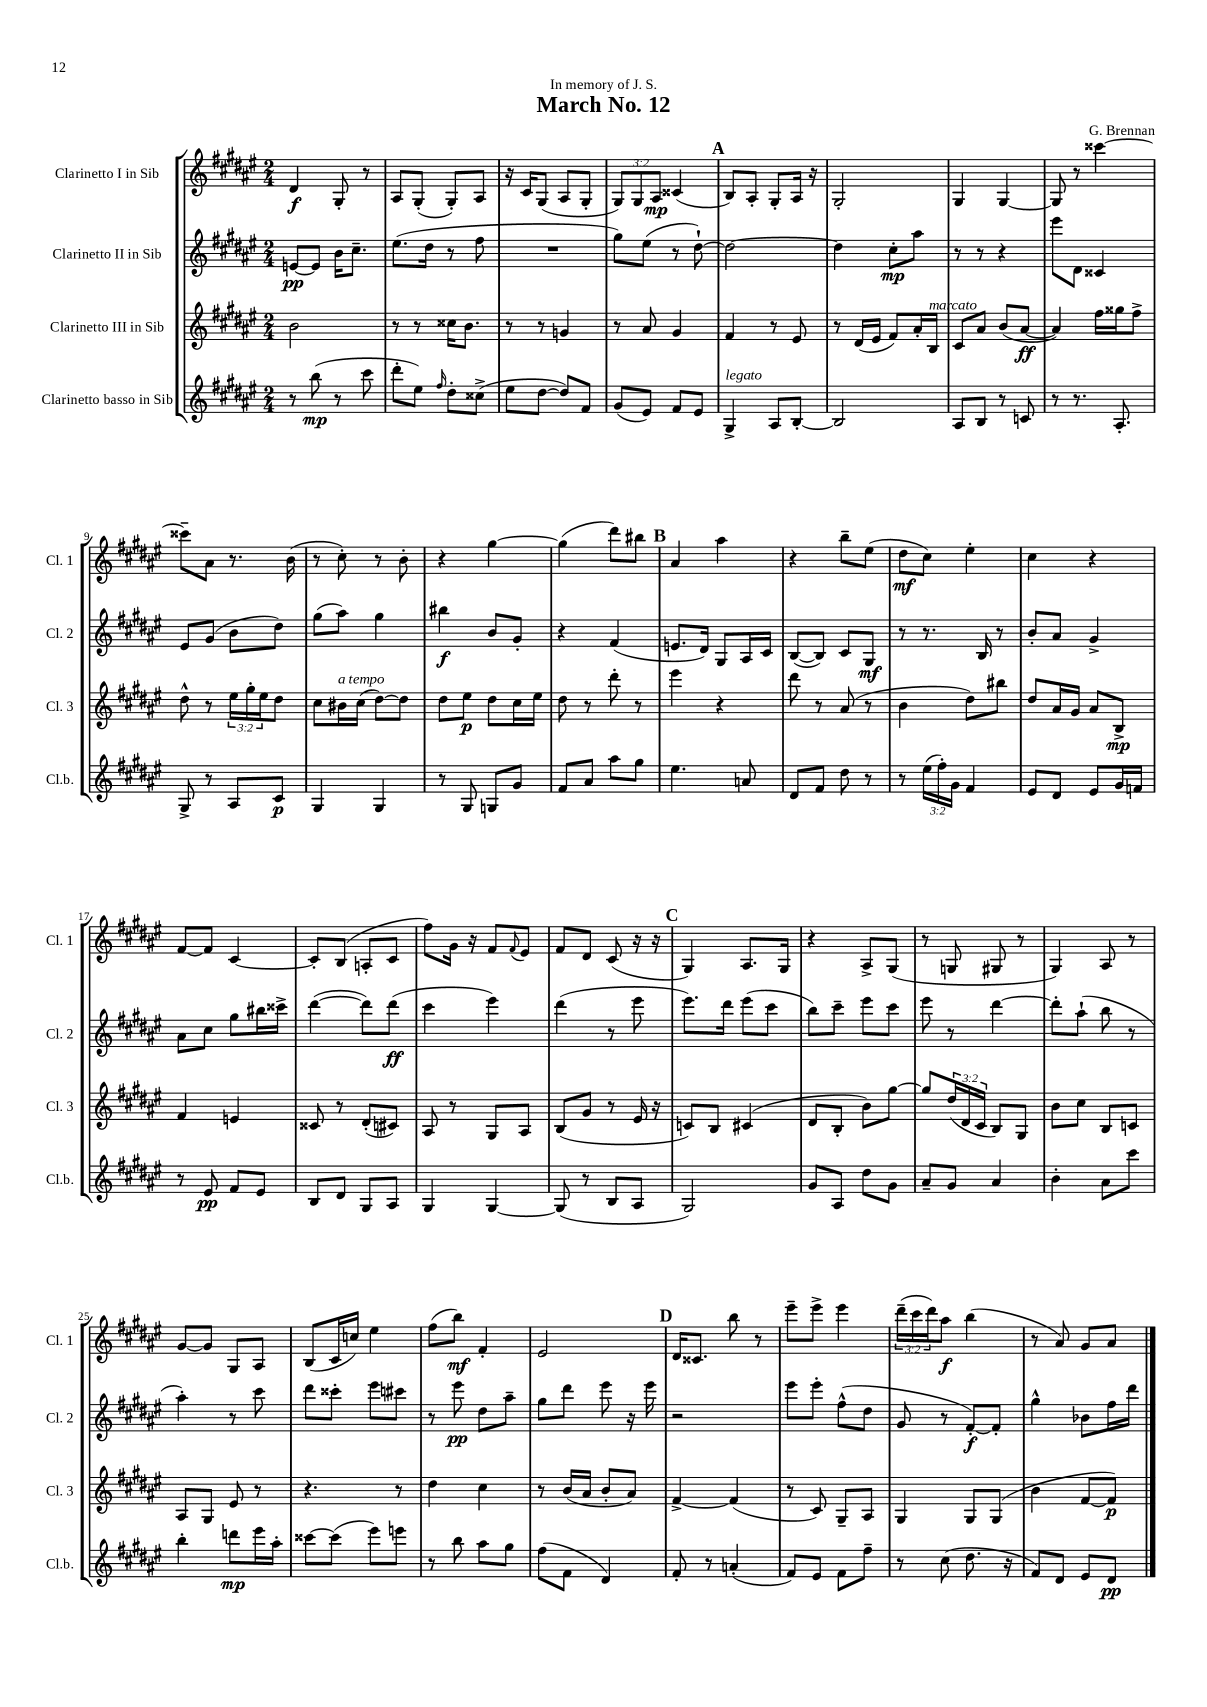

**kern	**kern	**kern	**kern
*staff4	*staff3	*staff2	*staff1
*clefG2	*clefG2	*clefG2	*clefG2
*k[f#c#g#d#a#e#]	*k[f#c#g#d#a#e#]	*k[f#c#g#d#a#e#]	*k[f#c#g#d#a#e#]
*M2/4	*M2/4	*M2/4	*M2/4
8r	2b	[8e	4d#
(8bb	.	8e]	.
8r	.	16b	8G#'
.	.	8.cc#~	.
8ccc#	.	.	8r
=	=	=	=
8ddd#'	8r	(8.ee#	8A#
8ee#)	8r	.	(8G#'
.	.	16dd#	.
16qqff#	.	.	.
8dd#'	16cc##	8r	8G#')
.	8.b	.	.
(8cc##^	.	8ff#	8A#
=	=	=	=
8ee#	8r	2r	16r
.	.	.	16c#
[8dd#	8r	.	(8G#
8dd#])	4g	.	8A#
8f#	.	.	8G#'
=	=	=	=
(8g#	8r	8gg#)	12G#)
.	.	.	12G#
8e#)	8a#	(8ee#	.
.	.	.	12A#
8f#	4g#	8r	(4c##
8e#	.	[8dd#`)	.
=	=	=	=
4G#^	4f#	2dd#_	8B)
.	.	.	8A#'
8A#	8r	.	8G#'
[8B'	8e#	.	16A#
.	.	.	16r
=	=	=	=
2B]	8r	4dd#]	2G#'
.	(16d#	.	.
.	16e#	.	.
.	8f#)	8cc#'	.
.	16a#'	8aa#	.
.	16B	.	.
=	=	=	=
8A#	8c#	8r	4G#
8B	8a#	8r	.
8r	(8b	4r	[4G#
8c	[8a#	.	.
=	=	=	=
8r	4a#])	8eee#	8G#]
8.r	.	8d#	8r
.	16ff#	4c##	[4ccc##
8.A#'	16gg##	.	.
.	8ff#^	.	.
=	=	=	=
8G#^	8dd#^^	8e#	8ccc##~]
8r	8r	(8g#	8a#
8A#	24ee#	8b	8.r
.	24gg#'	.	.
.	24ee#	.	.
8c#	8dd#	8dd#)	.
.	.	.	(16b
=	=	=	=
4G#	8cc#	(8gg#	8r
.	16b#	8aa#)	8cc#')
.	(16cc#	.	.
4G#	[8dd#)	4gg#	8r
.	8dd#]	.	8b'
=	=	=	=
8r	8dd#	4bb#	4r
8G#	8ee#	.	.
8G	8dd#	8b	[4gg#
8g#	16cc#	8g#'	.
.	16ee#	.	.
=	=	=	=
8f#	8dd#	4r	(4gg#]
8a#	8r	.	.
8aa#	8ddd#'	(4f#	8ddd#)
8gg#	8r	.	8bb#
=	=	=	=
4.ee#	4eee#	8.e	4a#
.	.	16d#)	.
.	4r	8G#	4aa#
8a	.	16A#	.
.	.	16c#	.
=	=	=	=
8d#	8ddd#	([8B	4r
8f#	8r	8B])	.
8dd#	(8a#	8c#	8bb~
8r	8r	8G#	(8ee#
=	=	=	=
8r	4b	8r	8dd#
(24ee#	.	8.r	8cc#)
24ff#')	.	.	.
24g#	.	.	.
4f#	8dd#)	.	4ee#'
.	.	16B	.
.	8bb#	8r	.
=	=	=	=
8e#	8dd#	8b'	4cc#
8d#	16a#	8a#	.
.	16g#	.	.
8e#	8a#	4g#^	4r
16g#	8B^	.	.
16f	.	.	.
=	=	=	=
8r	4f#	8a#	[8f#
8e#	.	8cc#	8f#]
8f#	4e	8gg#	[4c#
8e#	.	16bb#	.
.	.	16ccc##^	.
=	=	=	=
8B	8c##	([4ddd#	8c#']
8d#	8r	.	(8B
8G#	(8d#'	8ddd#])	8A'
8A#	8c#)	(8ddd#	8c#
=	=	=	=
4G#	8A#	4ccc#	8ff#)
.	8r	.	16g#
.	.	.	16r
[4G#	8G#	4eee#)	8f#
.	.	.	8qqf#
.	8A#	.	8e#
=	=	=	=
(8G#]	(8B	(4ddd#	8f#
8r	8g#	.	8d#
8B	8r	8r	(8c#
8A#	16e#	8eee#	16r
.	16r	.	16r
=	=	=	=
2G#)	8c)	8.eee#)	4G#)
.	8B	.	.
.	.	16ddd#	.
.	(4c#	(8eee#	8.A#
.	.	8ccc#	.
.	.	.	16G#
=	=	=	=
8g#	8d#	8bb)	4r
8A#	8B'	8ccc#~	.
8dd#	8b)	8eee#	8A#^
8g#	[8gg#	8ccc#	(8G#
=	=	=	=
8a#~	8gg#]	8eee#	8r
8g#	(24dd#	8r	8G
.	24d#	.	.
.	24c#	.	.
4a#	8B)	[4ddd#	8G#
.	8G#	.	8r
=	=	=	=
4b'	8b	8ddd#']	4G#)
.	8cc#	(8aa#`	.
8a#	8B	8bb	8A#
8ccc#	8c	8r	8r
=	=	=	=
4bb'	8A#	4aa#')	[8g#
.	8G#	.	8g#]
8ddd	8e#	8r	8G#
16eee#	8r	8ccc#	8A#
16aa#'	.	.	.
=	=	=	=
[8ccc##	4.r	8ddd#	(8B
(8ccc##]	.	8ccc##'	16c#
.	.	.	16cc)
8eee#)	.	8eee#	4ee#
8eee	8r	8ccc#	.
=	=	=	=
8r	4dd#	8r	(8ff#
8bb	.	8eee#	8bb)
8aa#	4cc#	8dd#	4f#'
8gg#	.	8aa#~	.
=	=	=	=
(8ff#	8r	8gg#	2e#
8f#	(16b	8ddd#	.
.	16a#	.	.
4d#)	8b'	8eee#	.
.	8a#)	16r	.
.	.	16eee#	.
=	=	=	=
8f#'	[4f#^	2r	16d#
.	.	.	8.c##
8r	.	.	.
(4a'	(4f#]	.	8bb
.	.	.	8r
=	=	=	=
8f#)	8r	8eee#	8eee#~
8e#	8c#)	8eee#'	8eee#^
8f#	8G#~	(8ff#^^	4eee#
8ff#~	8A#	8dd#	.
=	=	=	=
8r	4G#	8g#	(24ddd#~
.	.	.	24ccc#
.	.	.	24ddd#)
(8cc#	.	8r	8aa#
8.dd#	8G#	[8f#')	(4bb
.	(8G#	8f#']	.
16r	.	.	.
=	=	=	=
8f#)	4b	4gg#^^	8r
8d#	.	.	8a#)
8e#	[8f#	8b-	8g#
8d#	8f#])	16ff#	8a#
.	.	16ddd#	.
==	==	==	==
*-	*-	*-	*-
